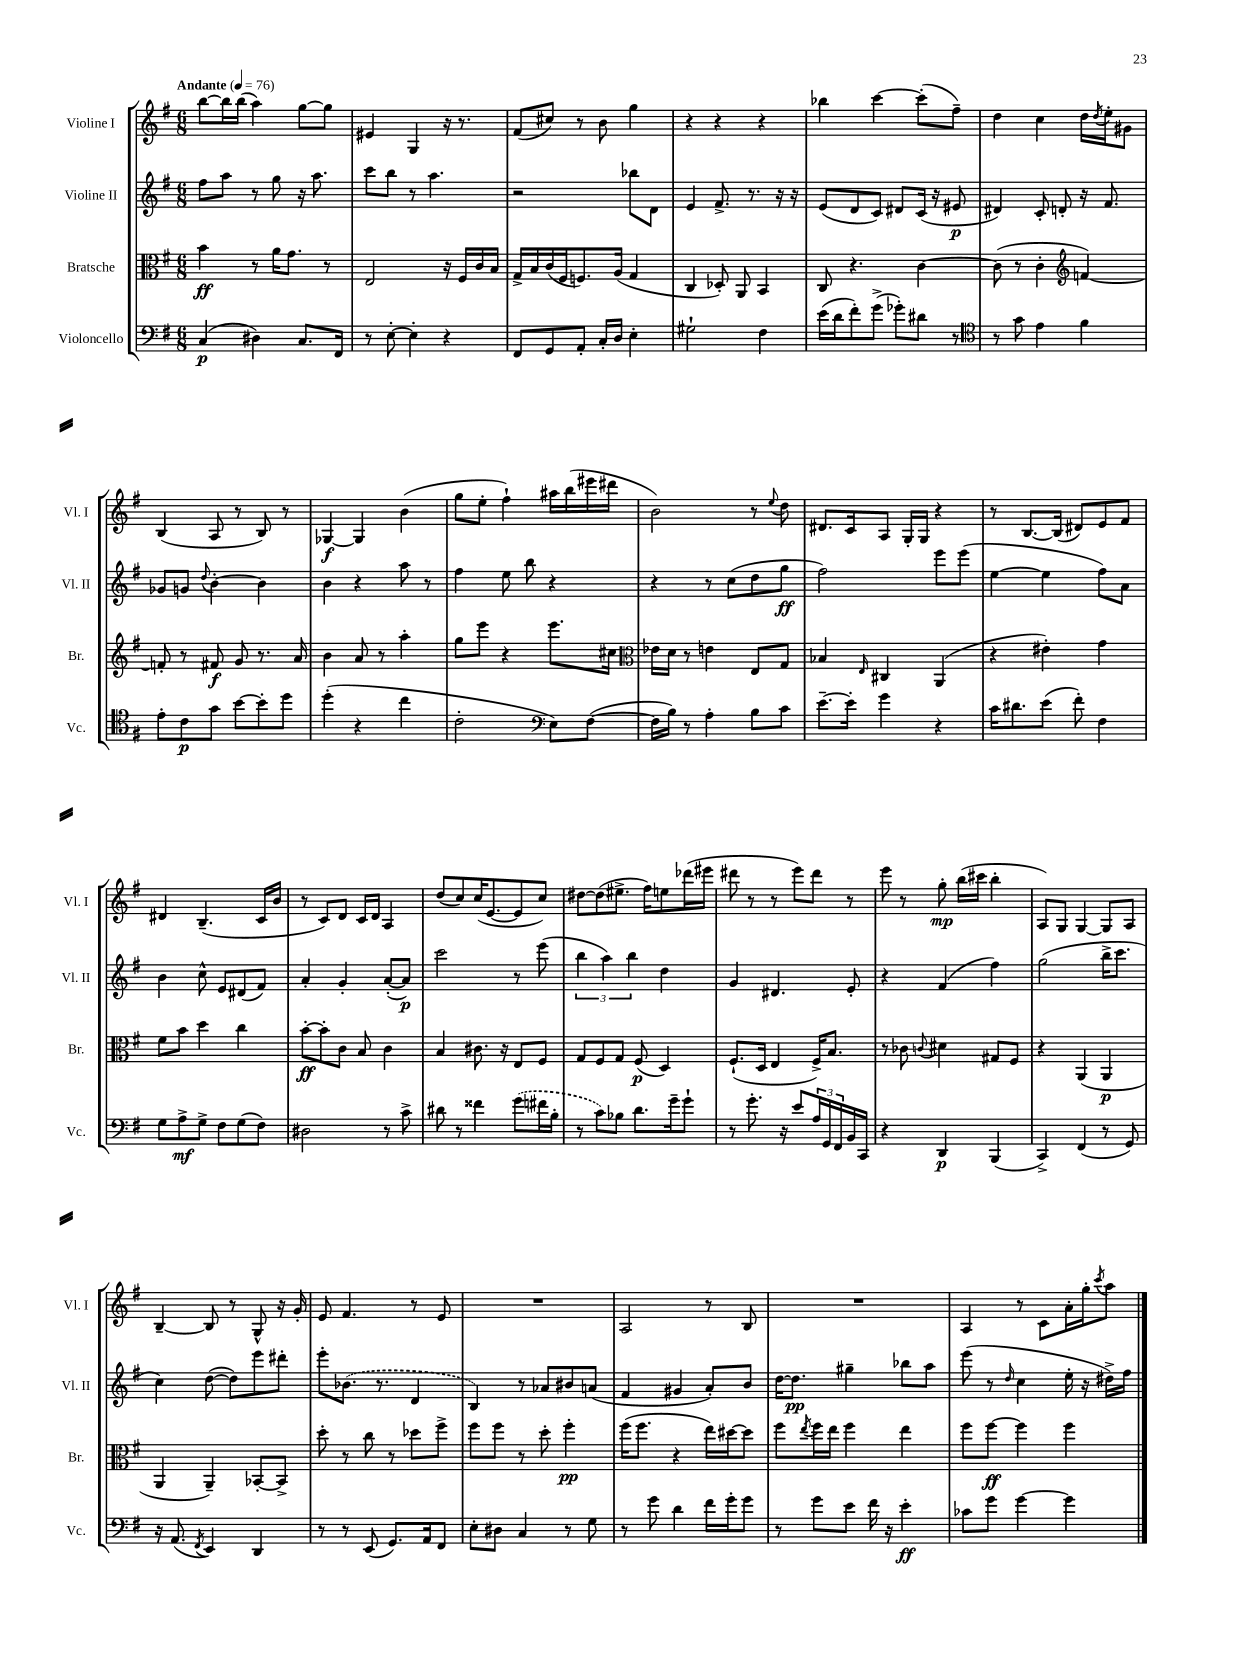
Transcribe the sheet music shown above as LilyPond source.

<<
\new StaffGroup <<
\new Staff = "s0" \with { instrumentName = "Violine I" shortInstrumentName = "Vl. I" } {
    \clef treble \key g \major \numericTimeSignature \time 6/8 \tempo "Andante" 4 = 76
    b''8~ b''16 b''16( a''4) g''8~ g''8 |
    eis'4 g4 r16 r8. |
    fis'8( cis''8) r8 b'8 g''4 |
    r4 r4 r4 |
    bes''4 c'''4~ c'''8-.( fis''8--) |
    d''4 c''4 d''16 \acciaccatura { d''8 } e''16-. gis'8 |
    b4( a8 r8 b8) r8 |
    ges4~\f ges4 b'4( |
    g''8 e''8-. fis''4-!) ais''16 b''16( eis'''16 dis'''16 |
    b'2) r8 \appoggiatura { e''8 } d''8 |
    dis'8. c'16 a8 g16-. g16 r4 |
    r8 b8.~ b16( dis'8) e'8 fis'8 |
    dis'4 b4.--( c'16 b'16 |
    r8 c'8) d'8 c'16 d'16 a4 |
    d''8( c''8) c''16( e'8.~ e'8 c''8) |
    dis''8~ dis''8( eis''8.-> fis''16) e''8 des'''16( eis'''16 |
    dis'''8 r8 r8 e'''8) dis'''8 r8 |
    e'''8 r8 g''8-.\mp b''16( cis'''16 b''4-. |
    a8) g8 g4~ g8 a8 |
    b4~-- b8 r8 g8-^ r16 g'16-. |
    e'8 fis'4. r8 e'8 |
    R2. |
    a2 r8 b8 |
    R2. |
    a4 r8 c'8 a'16-. g''16-. \acciaccatura { c'''8 } a''8 \bar "|." |
}
\new Staff = "s1" \with { instrumentName = "Violine II" shortInstrumentName = "Vl. II" } {
    \clef treble \key g \major \numericTimeSignature \time 6/8
    fis''8 a''8 r8 g''8 r16 a''8. |
    c'''8 b''8 r8 a''4. |
    r2 bes''8 d'8 |
    e'4 fis'8.-> r8. r16 r16 |
    e'8( d'8 c'8) dis'8 c'16( r16 eis'8\p |
    dis'4) c'8-. d'8-. r16 fis'8. |
    ges'8 g'8 \appoggiatura { d''8 } b'4~-. b'4 |
    b'4 r4 a''8 r8 |
    fis''4 e''8 b''8 r4 |
    r4 r8 c''8( d''8 g''8\ff |
    fis''2) e'''8 e'''8( |
    e''4~ e''4 fis''8) a'8 |
    b'4 c''8-^ e'8 dis'8( fis'8) |
    a'4-. g'4-. a'8~-.( a'8\p) |
    c'''2 r8 e'''8( |
    \tuplet 3/2 { b''4 a''4) b''4 } d''4 |
    g'4 dis'4. e'8-. |
    r4 fis'4( fis''4) |
    g''2( b''16-> c'''8. |
    c''4) d''8~( d''8) e'''8 dis'''8-. |
    e'''8-. \once \slurDashed bes'8.( r8. d'4 |
    b4) r8 aes'8 bis'8 a'8( |
    fis'4 gis'4 a'8-.) b'8 |
    d''16~ d''8.\pp gis''4-- bes''8 a''8 |
    e'''8( r8 \grace { d''16 } c''4 e''16-. r16 dis''16->) fis''16 \bar "|." |
}
\new Staff = "s2" \with { instrumentName = "Bratsche" shortInstrumentName = "Br." } {
    \clef alto \key g \major \numericTimeSignature \time 6/8
    b'4\ff r8 a'16 g'8. r8 |
    e2 r16 fis16 c'16 b16 |
    g16-> b16 c'16( fis16 f8.) a16( g4 |
    c4 des8-.) a,8 b,4 |
    c8 r4. c'4~ |
    c'8( r8 c'4-. \clef treble f'4~) |
    f'8-. r8 fis'8\f g'8 r8. a'16 |
    b'4 a'8 r8 a''4-. |
    g''8 e'''8 r4 e'''8. cis''16 |
    \clef alto ees'16 d'16 r8 e'4 e8 g8 |
    bes4 \grace { e16 } cis4 a,4( |
    r4 eis'4-.) g'4 |
    fis'8 b'8 d''4 c''4 |
    b'8~-.\ff b'8-. c'8 b8 c'4 |
    b4 cis'8. r16 e8 fis8 |
    g8 fis8 g8 fis8\p( d4) |
    fis8.-!( d16 e4 fis16->) b8. |
    r8 ces'8 \appoggiatura { c'8 } dis'4 gis8 fis8 |
    r4 a,4( a,4\p |
    a,4 a,4--) bes,8~-. bes,8-> |
    d''8-. r8 c''8 r8 des''8 fis''8-> |
    fis''8 fis''8 r8 d''8-. fis''4-.\pp |
    fis''16( fis''8. r4 e''16) dis''16~ dis''8 |
    fis''8 \acciaccatura { e''8 } fis''16 e''16 fis''4 e''4 |
    fis''8 fis''8~\ff fis''4 fis''4 \bar "|." |
}
\new Staff = "s3" \with { instrumentName = "Violoncello" shortInstrumentName = "Vc." } {
    \clef bass \key g \major \numericTimeSignature \time 6/8
    c4\p( dis4) c8. fis,16 |
    r8 e8~-. e4-. r4 |
    fis,8 g,8 a,8-. c16-. d16 e4-. |
    gis2-! fis4 |
    e'16( d'16 fis'8-.) g'8->( ges'8-.) dis'8 r8 |
    \clef tenor r8 g'8 e'4 fis'4 |
    e'8-. c'8\p g'8 b'8~ b'8-. d''8 |
    d''4-.( r4 c''4 |
    c'2-. \clef bass e8) fis8~( |
    fis16 b16) r8 a4-. b8 c'8 |
    e'8.~-- e'16-. g'4 r4 |
    c'16 dis'8. e'8( fis'8-.) fis4 |
    g8 a8->\mf g8-> fis8 g8( fis8) |
    dis2 r8 c'8-> |
    dis'8 r8 fisis'4 \once \slurDashed g'8( fis'16 b16-. |
    r8 c'8) bes8 d'8. g'16-- g'8-! |
    r8 g'8.-. r16 e'8 \tuplet 3/2 { a16 g,16 fis,16 } b,16 c,16 |
    r4 d,4\p b,,4( |
    c,4->) fis,4( r8 g,8) |
    r16 a,8.( \acciaccatura { fis,8 } e,4) d,4 |
    r8 r8 e,8( g,8.) a,16 fis,8 |
    e8-. dis8 c4 r8 g8 |
    r8 g'8 d'4 fis'16 g'16-. g'8 |
    r8 g'8 e'8 fis'16 r16 e'4-.\ff |
    ces'8 g'8 g'4~ g'4 \bar "|." |
}
>>
>>
\layout { \context { \Score \remove "Bar_number_engraver" } }
